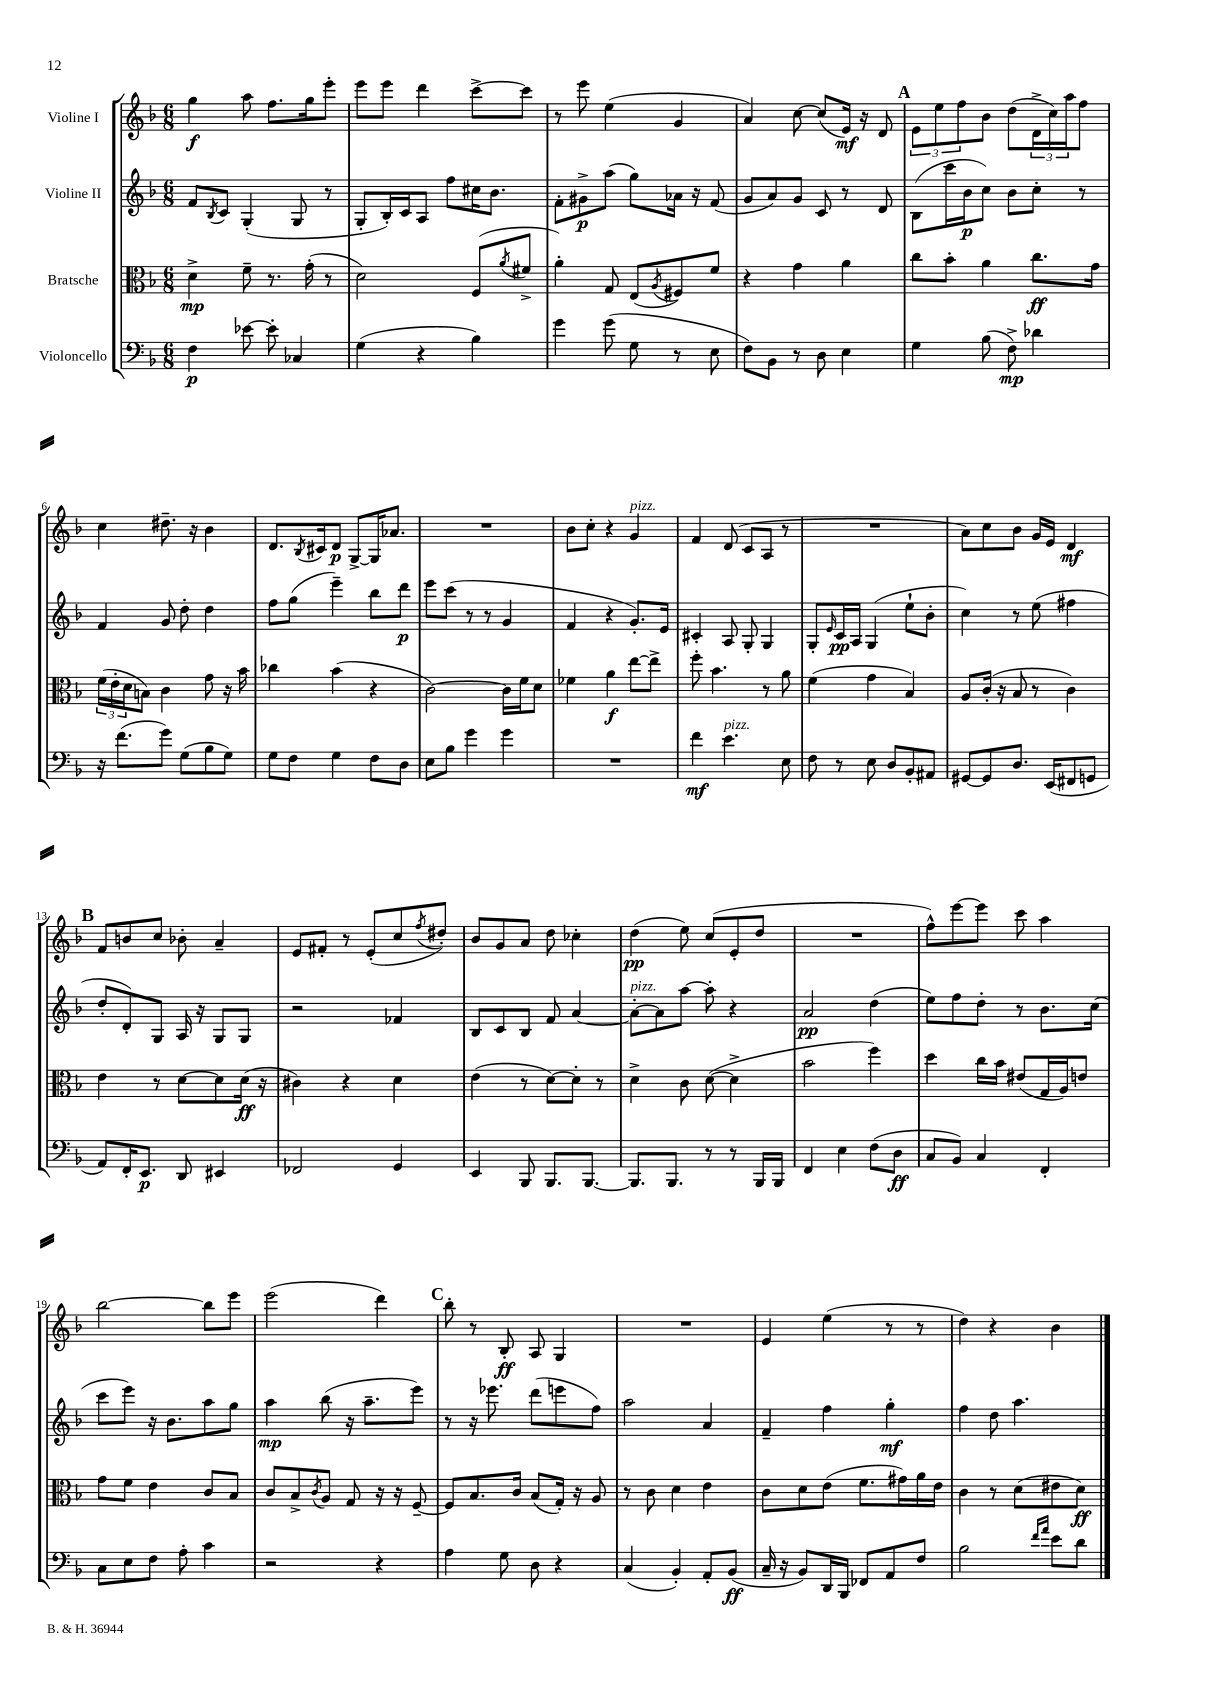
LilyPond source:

<<
\new StaffGroup <<
\new Staff = "s0" \with { instrumentName = "Violine I" } {
    \clef treble \key f \major \numericTimeSignature \time 6/8
    g''4\f a''8 f''8. g''16 e'''8-. |
    e'''8 e'''8 d'''4 c'''8~-> c'''8 |
    r8 e'''8 e''4( g'4 |
    a'4) c''8~ c''8( e'16\mf) r16 d'8 |
    \mark \markup { \bold "A" } \tuplet 3/2 { e'8 e''8 f''8 } bes'8 d''8( \tuplet 3/2 { d'16-> c''16) a''16 } f''8 |
    c''4 dis''8.-- r16 bes'4 |
    d'8. \acciaccatura { bes8 } cis'16 d'8\p g8~-> g16 aes'8. |
    R2. |
    bes'8 c''8-. r4 g'4^\markup { \italic "pizz." } |
    f'4 d'8( c'8 a8 r8 |
    R2. |
    a'8) c''8 bes'8 g'16 e'16 d'4\mf |
    \mark \markup { \bold "B" } f'8 b'8 c''8 bes'8-. a'4-- |
    e'8 fis'8-. r8 e'8-.( c''8 \acciaccatura { f''8 } dis''8-.) |
    bes'8 g'8 a'8 d''8 ces''4-. |
    d''4\pp( e''8) c''8( e'8-. d''8 |
    R2. |
    f''8-^) e'''8~ e'''8 c'''8 a''4 |
    bes''2~ bes''8 e'''8 |
    e'''2( d'''4) |
    \mark \markup { \bold "C" } bes''8-. r8 bes8-.\ff a8 g4 |
    R2. |
    e'4 e''4( r8 r8 |
    d''4) r4 bes'4 \bar "|." |
}
\new Staff = "s1" \with { instrumentName = "Violine II" } {
    \clef treble \key f \major \numericTimeSignature \time 6/8
    f'8 \acciaccatura { bes8 } c'8 g4-.( g8 r8 |
    g8-. bes16-.) c'16 a8 f''8 cis''16 bes'8. |
    f'8-. gis'8->\p a''8( g''8) aes'16 r16 f'8( |
    g'8 a'8) g'8 c'8 r8 d'8 |
    \mark \markup { \bold "A" } bes8( c'''16 bes'16\p c''8) bes'8 c''8-. r8 |
    f'4 g'8 d''8-. d''4 |
    f''8 g''8( e'''4--) bes''8 d'''8\p |
    e'''8 c'''8( r8 r8 g'4 |
    f'4 r4 g'8.-.) e'16 |
    cis'4-. a8 g8-. g4 |
    g8-. \grace { e'16 } c'16\pp a16 g4( e''8-! bes'8-. |
    c''4) r8 e''8( fis''4 |
    \mark \markup { \bold "B" } d''8-. d'8-.) g8 a16 r16 g8 g8 |
    r2 fes'4 |
    bes8 c'8 bes8 f'8 a'4~ |
    a'8~-.^\markup { \italic "pizz." } a'8 a''8~ a''8-. r4 |
    a'2\pp d''4( |
    e''8) f''8 d''8-. r8 bes'8. c''16( |
    c'''8 e'''8) r16 bes'8. a''8 g''8 |
    a''4\mp bes''8( r16 a''8.-- e'''8) |
    \mark \markup { \bold "C" } r8 r16 ees'''8. d'''8( e'''8 f''8) |
    a''2 a'4 |
    f'4-- f''4 g''4-.\mf |
    f''4 d''8 a''4. \bar "|." |
}
\new Staff = "s2" \with { instrumentName = "Bratsche" } {
    \clef alto \key f \major \numericTimeSignature \time 6/8
    d'4->\mp f'8-- r8. g'16-.( r8 |
    d'2) f8( \acciaccatura { a'8 } fis'8-> |
    a'4-.) g8 e8( \acciaccatura { a8 } fis8) f'8 |
    r4 g'4 a'4 |
    \mark \markup { \bold "A" } c''8 bes'8-. a'4 c''8.\ff g'16 |
    \tuplet 3/2 { f'16( e'16-. d'16 } b8) c'4 g'8 r16 bes'16 |
    ces''4 bes'4( r4 |
    c'2~) c'16 f'16 d'8 |
    fes'4 a'4\f e''8~ e''8-> |
    f''8-. bes'4. r8 a'8 |
    f'4( g'4 bes4) |
    a8 c'16-.( r16 bes8 r8 c'4) |
    \mark \markup { \bold "B" } e'4 r8 d'8~ d'8 d'16\ff( r16 |
    cis'4) r4 d'4 |
    e'4( r8 d'8~) d'8-. r8 |
    d'4-> c'8 d'8~( d'4-> |
    bes'2 f''4) |
    d''4 c''16 bes'16 eis'8( g16 a16) e'8 |
    g'8 f'8 e'4 c'8 bes8 |
    c'8 bes8-> \acciaccatura { c'8 } a8 g8 r16 r16 f8~-- |
    \mark \markup { \bold "C" } f8 bes8. c'16 bes8( g16-.) r16 a8 |
    r8 c'8 d'4 e'4 |
    c'8 d'8 e'8( f'8. gis'16) a'16 e'16 |
    c'4 r8 d'8( eis'8 d'8\ff) \bar "|." |
}
\new Staff = "s3" \with { instrumentName = "Violoncello" } {
    \clef bass \key f \major \numericTimeSignature \time 6/8
    f4\p ees'8~ ees'8-. ces4 |
    g4( r4 bes4) |
    g'4 g'8( g8 r8 e8 |
    f8) bes,8 r8 d8 e4 |
    \mark \markup { \bold "A" } g4 bes8( f8->\mp) des'4 |
    r16 f'8.( g'8) g8( bes8 g8) |
    g8 f8 g4 f8 d8 |
    e8 bes8 g'4 g'4 |
    R2. |
    f'4\mf e'4.^\markup { \italic "pizz." } e8 |
    f8 r8 e8 d8 bes,8-. ais,8 |
    gis,8~ gis,8 d8. e,16( fis,8 g,8 |
    \mark \markup { \bold "B" } a,8) f,16-. e,8.\p d,8 eis,4 |
    fes,2 g,4 |
    e,4 bes,,8 bes,,8. bes,,8.~ |
    bes,,8. bes,,8. r8 r8 bes,,16 bes,,16 |
    f,4 e4 f8( d8\ff |
    c8 bes,8) c4 f,4-. |
    c8 e8 f8 a8-. c'4 |
    r2 r4 |
    \mark \markup { \bold "C" } a4 g8 d8 r4 |
    c4( bes,4-.) a,8-. bes,8\ff( |
    c16-- r16 bes,8) d,16 bes,,16 fes,8 a,8 f8 |
    bes2 \grace { f'16 a'16 } e'8 d'8 \bar "|." |
}
>>
>>
